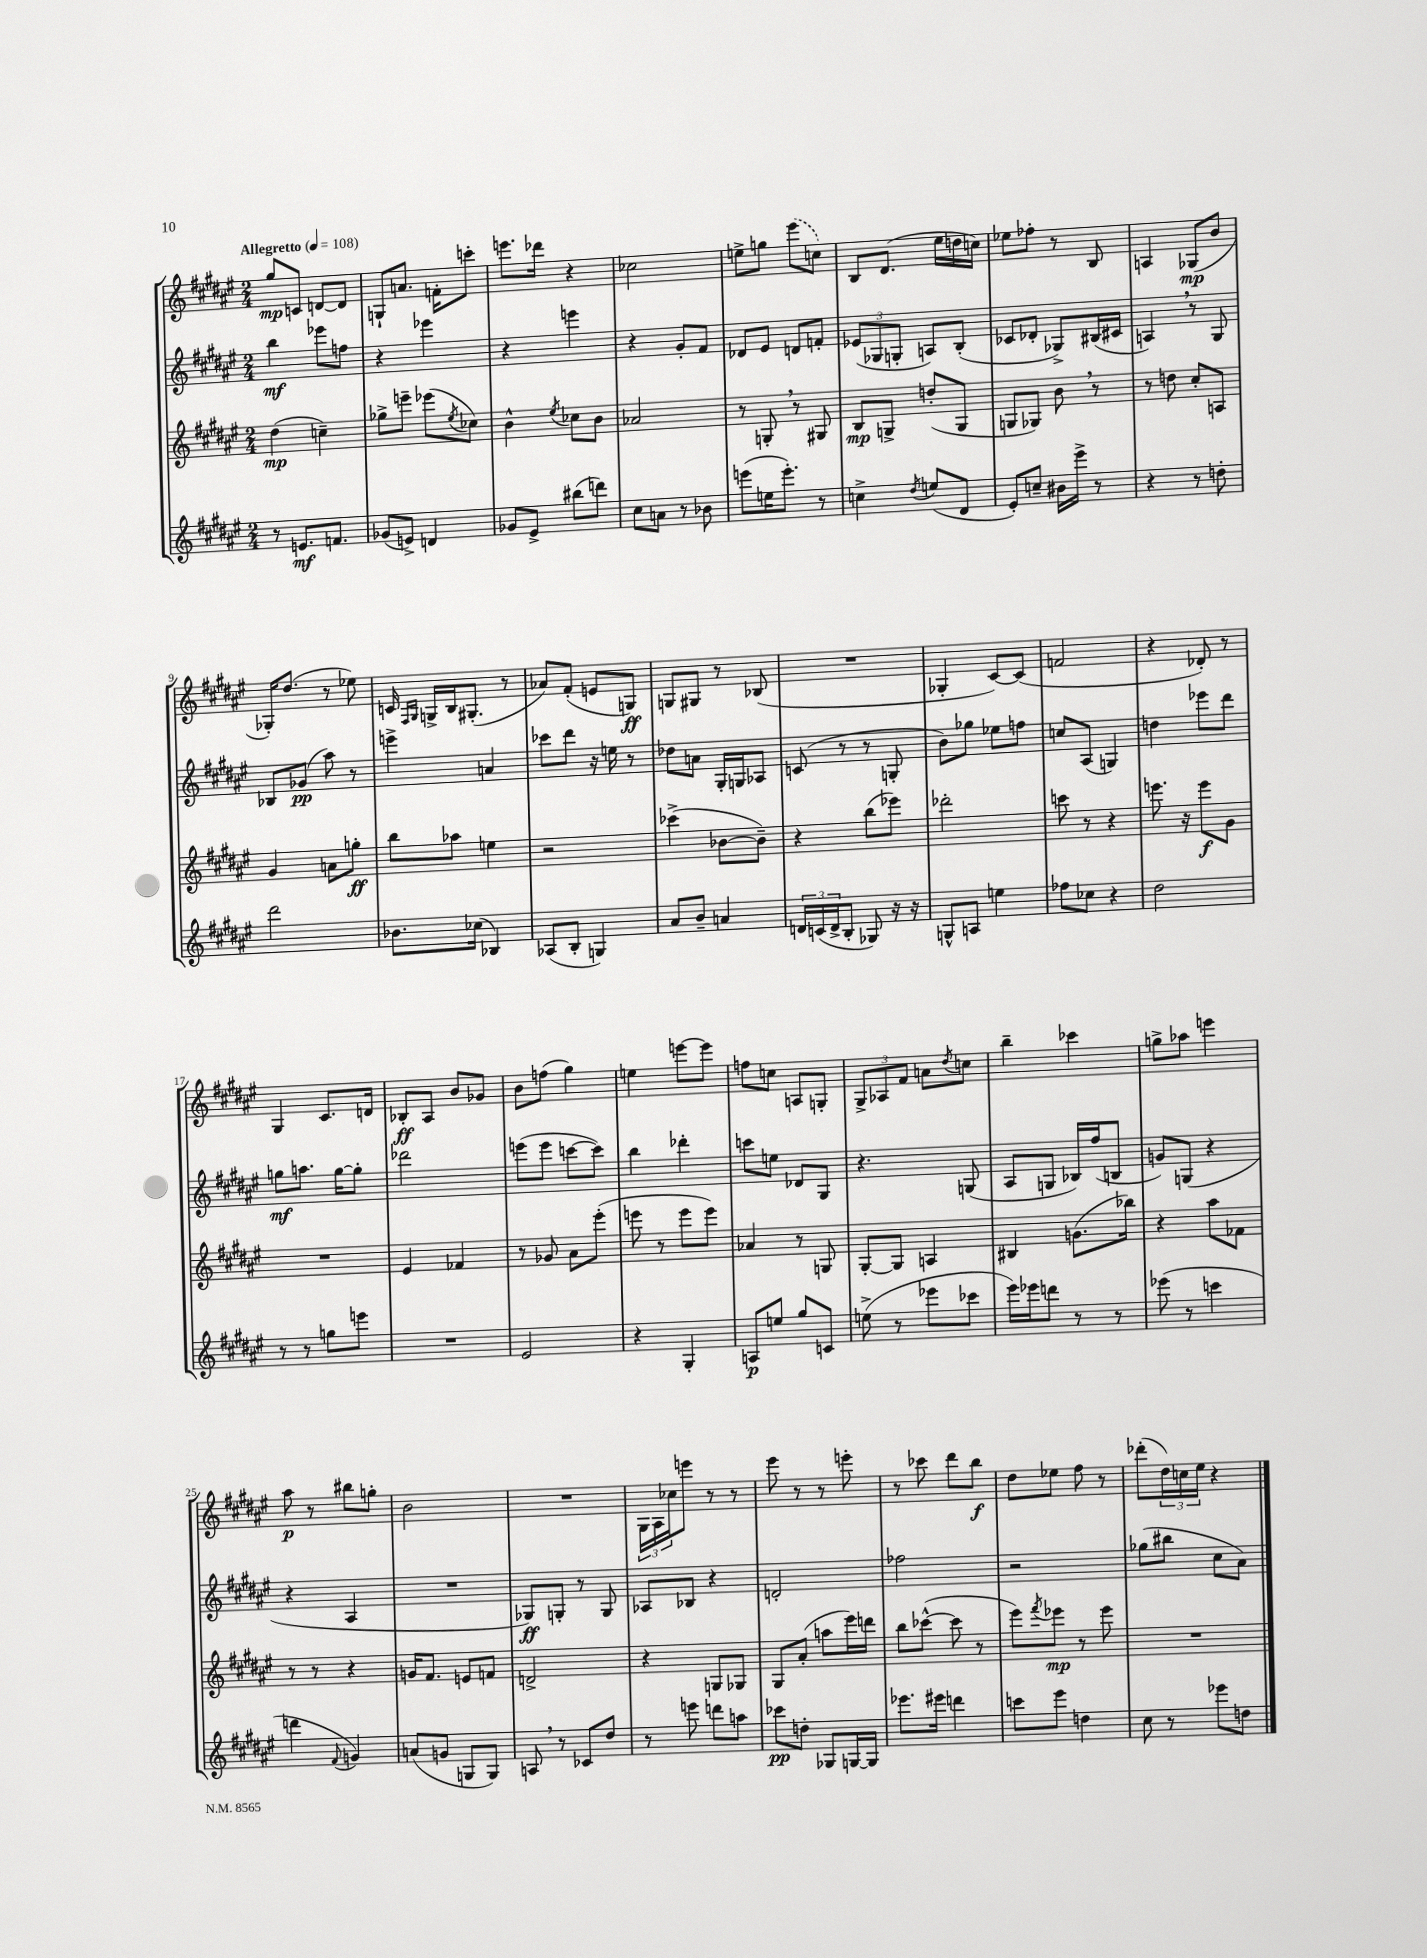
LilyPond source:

<<
\new StaffGroup <<
\new Staff = "s0" {
    \clef treble \key fis \major \numericTimeSignature \time 2/4 \tempo "Allegretto" 4 = 108
    gis''8\mp c'8 d'8~ d'8 |
    g8-! a'8. f'16-. c'''8-. |
    e'''8. des'''16 r4 |
    ces''2 |
    e''8-> g''8 \once \slurDashed eis'''8( c''8) |
    b8 dis'8.( eis''16 d''16 c''16) |
    ees''8 fes''8-. r8 b8 |
    a4 ges8\mp( b'8 |
    ges16-.) dis''8.( r8 ees''8) |
    c'16 \grace { fis16 gis16 } g16-> b16 gis8.-.( r8 |
    aes'8) fis'8-.( e'8 g8\ff) |
    g8 gis8 r8 bes8( |
    R2 |
    ges4-. cis'8~) cis'8( |
    f'2 |
    r4 des'8-.) r8 |
    gis4 cis'8. d'16 |
    bes8-.\ff ais8 b'8 ges'8 |
    b'8 f''8( gis''4) |
    e''4 e'''8~ e'''8 |
    f''8 c''8 a8 g8-. |
    \tuplet 3/2 { gis8-> aes8 fis'8 } a'8 \acciaccatura { dis''8 } c''8 |
    b''4-- ces'''4 |
    g''8-> aes''8 e'''4 |
    ais''8\p r8 bis''8 g''8-. |
    b'2 |
    R2 |
    \tuplet 3/2 { gis16 ais16 ces''16 } e'''8 r8 r8 |
    eis'''8 r8 r8 e'''8-. |
    r8 ces'''8 dis'''8 b''8\f |
    dis''8 ees''8 fis''8 r8 |
    des'''8-.( \tuplet 3/2 { dis''16) c''16 eis''16 } r4 \bar "|." |
}
\new Staff = "s1" {
    \clef treble \key fis \major \numericTimeSignature \time 2/4
    b''4\mf ees'''8 f''8 |
    r4 ees'''4 |
    r4 e'''4 |
    r4 gis'8-. fis'8 |
    des'8 eis'8 d'8 f'8-. |
    \tuplet 3/2 { ees'8( ges8 g8-. } a8) b8-.( |
    ces'8 des'8-. ges8->) bis16( cis'16 |
    a4) \breathe r8 gis8 |
    bes8 ges'8\pp( ais''8) r8 |
    e'''4-> a'4 |
    ces'''8 dis'''8 r16 e''16 r8 |
    des''8 a'8 gis16-. g16 aes8 |
    c'8( r8 r8 g8-. |
    b'8) ges''8 ees''8 f''8 |
    c''8 ais8( g4) |
    d''4 ees'''8 dis'''8 |
    g''8\mf a''8. g''16~ g''8-. |
    des'''2 |
    e'''8( e'''8 c'''8~ c'''8) |
    b''4 des'''4-. |
    c'''8 e''8 des'8 gis8 |
    r4. g8( |
    ais8 g8 bes16) fis''16( b8 |
    g'8) g8( r4 |
    r4 ais4 |
    R2 |
    ges8\ff) g8-. r8 g8 |
    aes8 bes8 r4 |
    d'2-. |
    fes''2 |
    r2 |
    ges''8( bis''8 cis''8 ais'8) \bar "|." |
}
\new Staff = "s2" {
    \clef treble \key fis \major \numericTimeSignature \time 2/4
    dis''4\mp( c''4--) |
    ges''8-> e'''8-- ees'''8( \acciaccatura { eis''8 } ces''8) |
    b'4-^ \acciaccatura { eis''8 } ces''8 b'8 |
    aes'2 |
    r8 g8-. \breathe r8 gis8 |
    b8\mp g8-> d''8-.( g8 |
    g8 ges8) b'8 \breathe r8 |
    r8 d''8 cis''8-. a8 |
    gis'4 a'8 g''8-.\ff |
    b''8 aes''8 e''4 |
    r2 |
    ces'''4->( bes'8~ bes'8--) |
    r4 b''8( ees'''8) |
    des'''2-. |
    c'''8 r8 r4 |
    e'''8. r16 e'''8\f gis'8 |
    R2 |
    eis'4 fes'4 |
    r8 ges'8 ais'8 eis'''8-.( |
    e'''8 r8 e'''8 e'''8) |
    aes'4 r8 g8 |
    gis8~-. gis8 a4 |
    bis4 g'8.( bes''16) |
    r4 ais''8 fes'8 |
    r8 r8 r4 |
    g'16 fis'8. e'8 f'8 |
    d'2-> |
    r4 g8 ges8 |
    gis8 ais'8-.( a''8 eis'''16) d'''16 |
    b''8 ces'''8~-^( ces'''8 r8 |
    eis'''8) \acciaccatura { fis'''8 } ees'''8\mp r8 ees'''8 |
    R2 \bar "|." |
}
\new Staff = "s3" {
    \clef treble \key fis \major \numericTimeSignature \time 2/4
    r8 e'8.\mf f'8. |
    ges'8( e'8->) d'4 |
    ges'8 eis'8-> bis''8( d'''8) |
    cis''8 a'8 r8 bes'8 |
    e'''8( e''16 e'''8.-.) r8 |
    c''4-> \acciaccatura { dis''8 } e''8( dis'8 |
    eis'8-.) c''8-- bis'16 eis'''16-> r8 |
    r4 r8 d''8-. |
    dis'''2 |
    bes'8. ces''16( bes4) |
    aes8( b8-. g4) |
    ais'8 b'8-- a'4 |
    \tuplet 3/2 { d'16 c'16( d'16-> } b8-. ges8) r16 r16 |
    g8-^ a8 e''4 |
    fes''8 ces''8 r4 |
    dis''2 |
    r8 r8 g''8 e'''8 |
    R2 |
    eis'2 |
    r4 gis4-. |
    a8\p e''8 gis''8 c'8 |
    e''8->( r8 ees'''8 ces'''8 |
    eis'''16) ees'''16 d'''8 r8 r8 |
    ees'''8( r8 c'''4 |
    d'''4 \appoggiatura { fis'8 } g'4) |
    a'8( g'8 g8 g8) |
    a8 \breathe r8 ces'8 dis''8 |
    r8 e'''8 d'''8 a''8 |
    ces'''8\pp d''8-. ges8 g16~ g16 |
    ees'''8. eis'''16 d'''4 |
    c'''8 eis'''8 d''4 |
    cis''8 r8 ees'''8 d''8 \bar "|." |
}
>>
>>
